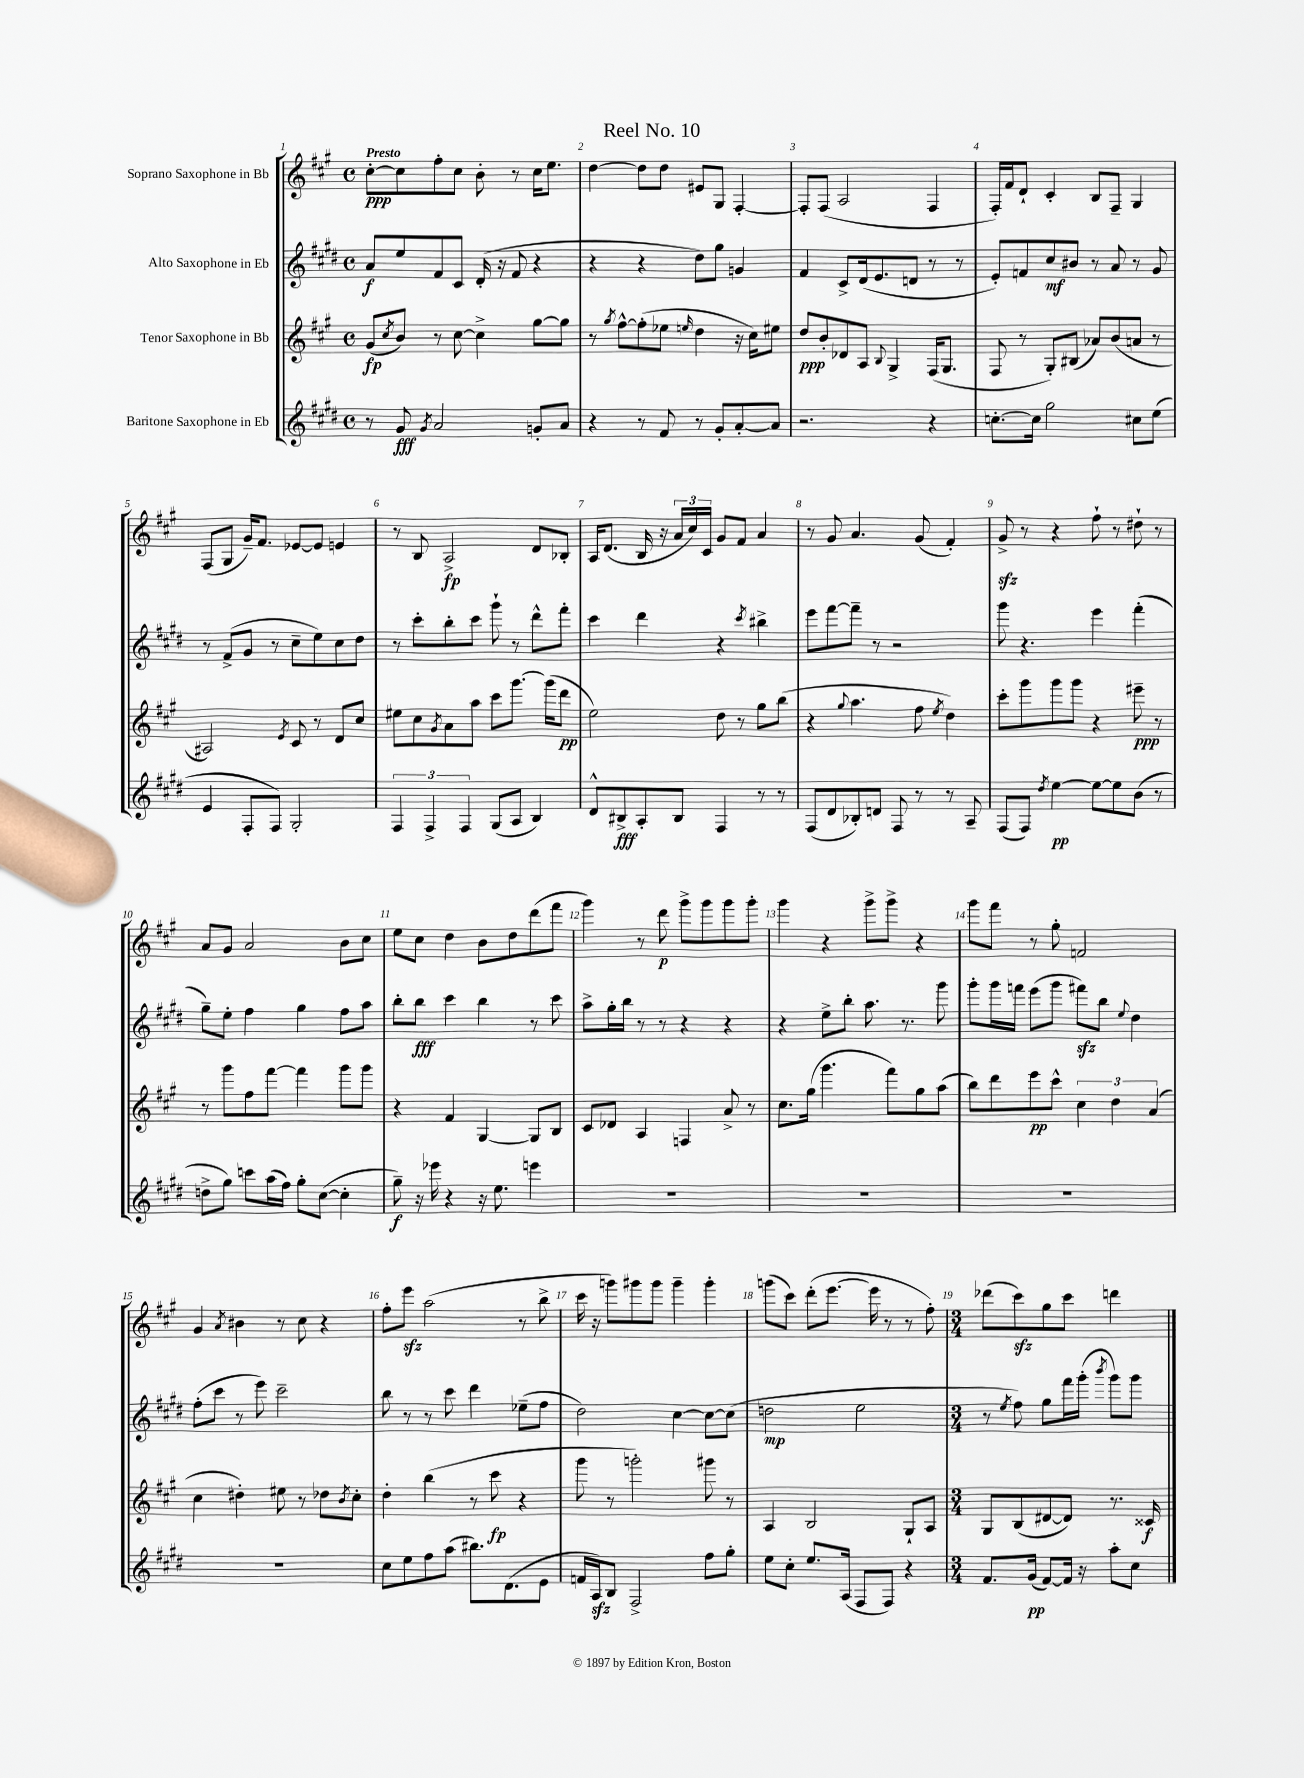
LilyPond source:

\header { title = "Reel No. 10" }
<<
\new StaffGroup <<
\new Staff = "s0" \with { instrumentName = "Soprano Saxophone in Bb" } {
    \clef treble \key a \major \defaultTimeSignature \time 4/4 \tempo "Presto"
    cis''8~-.\ppp cis''8 fis''8-. cis''8 b'8-. r8 cis''16 e''8. |
    d''4~ d''8 d''8 eis'8 gis8 fis4~-. |
    fis8-. fis8( a2 fis4 |
    fis16-.) fis'16 d'8-! cis'4-. b8 fis8-- gis4 |
    fis8( gis8 gis'16--) fis'8. ees'8~ ees'8 e'4 |
    r8 b8 a2->\fp d'8 bes8-. |
    a16 d'8.( b16 r16 \tuplet 3/2 { a'16 cis''16) cis'16 } gis'8 fis'8 a'4 |
    r8 gis'8 a'4. gis'8( fis'4-.) |
    gis'8->\sfz r8 r4 fis''8-! r8 dis''8-! r8 |
    a'8 gis'8 a'2 b'8 cis''8 |
    e''8 cis''8 d''4 b'8 d''8 d'''8( fis'''8 |
    gis'''4) r8 d'''8\p gis'''8-> gis'''8 gis'''8 gis'''8-. |
    gis'''4 r4 gis'''8-> gis'''8-> r4 |
    gis'''8 fis'''8 r8 gis''8-. f'2 |
    gis'4 \acciaccatura { a'8 } bis'4 r8 cis''8 r4 |
    fis''8-. e'''8\sfz a''2( r8 b''8-> |
    cis'''16 r16 g'''8) gis'''8 gis'''8 gis'''4-- gis'''4-. |
    g'''8( cis'''8) d'''8-.( e'''8.~ e'''16 r8 r8 fis''8-.) |
    \numericTimeSignature \time 3/4 des'''8( cis'''8\sfz) gis''8 cis'''8 d'''4 \bar "|." |
}
\new Staff = "s1" \with { instrumentName = "Alto Saxophone in Eb" } {
    \clef treble \key e \major \defaultTimeSignature \time 4/4
    a'8\f e''8 fis'8 cis'8 dis'16-.( r16 fis'8 r4 |
    r4 r4 dis''8) gis''8 g'4 |
    fis'4 cis'8-> dis'16( e'8. d'8 r8 r8 |
    e'8-.) f'8 cis''8\mf bis'8 r8 a'8 r8 gis'8 |
    r8 fis'8->( gis'8 r8 cis''8-- e''8) cis''8 dis''8 |
    r8 cis'''8-. b''8-. cis'''8 gis'''8-! r8 dis'''8-^ fis'''8-. |
    cis'''4 dis'''4 r4 \acciaccatura { cis'''8 } bis''4-> |
    e'''8 fis'''8~ fis'''8-- r8 r2 |
    gis'''8 r4. e'''4 fis'''4-.( |
    gis''8--) e''8-. fis''4 gis''4 fis''8 a''8 |
    b''8-. b''8\fff cis'''4 b''4 r8 cis'''8 |
    a''8-> gis''16-. b''16 r8 r8 r4 r4 |
    r4 e''8-> b''8-. a''8. r8. gis'''8 |
    gis'''8-. gis'''16 f'''16 e'''8( gis'''8 fis'''8\sfz) b''8 \appoggiatura { e''8 } dis''4 |
    fis''8-.( cis'''8 r8 e'''8) cis'''2-- |
    b''8 r8 r8 cis'''8 dis'''4 ees''8--( fis''8 |
    dis''2) cis''4~ cis''8~ cis''8( |
    d''2\mp e''2 |
    \numericTimeSignature \time 3/4 r8 \acciaccatura { e''8 } fis''8) gis''8 fis'''16 gis'''16-.( \acciaccatura { b'''8 } gis'''8) gis'''8 \bar "|." |
}
\new Staff = "s2" \with { instrumentName = "Tenor Saxophone in Bb" } {
    \clef treble \key a \major \defaultTimeSignature \time 4/4
    gis'8\fp( \acciaccatura { cis''8 } b'8) r8 cis''8~ cis''4-> gis''8~ gis''8 |
    r8 \acciaccatura { gis''8 } fis''8~-^ fis''8-.( ees''8 \grace { e''16 } d''4 r16 cis''16) eis''8 |
    d''8\ppp b'8-. des'8 a8 \appoggiatura { b8 } gis4-> fis16( gis8. |
    fis8 r8 gis8-.) bis8( aes'8) b'8( a'8 r8 |
    ais2) \acciaccatura { e'8 } cis'8 r8 d'8 cis''8 |
    eis''8 cis''8 \acciaccatura { gis'8 } a'8 a''8 cis'''8 gis'''8.~ gis'''16( d'''8\pp |
    e''2) d''8 r8 gis''8 b''8( |
    r4 \appoggiatura { gis''8 } a''4. fis''8 \acciaccatura { e''8 } d''4) |
    cis'''8-. gis'''8 gis'''8 gis'''8 r4 eis'''8--\ppp r8 |
    r8 gis'''8 fis''8 fis'''8~ fis'''4 gis'''8 gis'''8 |
    r4 fis'4 gis4~ gis8 b8 |
    cis'8 des'8 a4 f4 a'8-> r8 |
    cis''8. gis''16( gis'''4. fis'''8) gis''8 a''8( |
    b''8) d'''8 e'''8\pp cis'''8-^ \tuplet 3/2 { cis''4 d''4 a'4( } |
    cis''4 dis''4-.) eis''8 r8 des''8 \acciaccatura { b'8 } cis''8-. |
    d''4-. b''4( r8 cis'''8\fp r4 |
    gis'''8 r8 g'''2-.) gis'''8 r8 |
    a4 b2 gis8-! a8 |
    \numericTimeSignature \time 3/4 gis8 b8( dis'8~ dis'8) r8. cisis'16\f \bar "|." |
}
\new Staff = "s3" \with { instrumentName = "Baritone Saxophone in Eb" } {
    \clef treble \key e \major \defaultTimeSignature \time 4/4
    r8 gis'8\fff \acciaccatura { gis'8 } a'2 g'8-. a'8 |
    r4 r8 fis'8 r8 gis'8-. a'8~-. a'8 |
    r2. r4 |
    c''8.~-. c''16 gis''2 cis''8 e''8( |
    e'4 fis8-. fis8) gis2-. |
    \tuplet 3/2 { fis4 fis4-> fis4 } gis8( a8 b4) |
    dis'8-^ bis8->\fff a8-. bis8 fis4 r8 r8 |
    fis8( dis'8 bes8-.) d'8 fis8 r8 r8 a8-- |
    fis8( fis8) \acciaccatura { dis''8 } e''4~\pp e''8~ e''8 b'8( r8 |
    d''8-> gis''8) c'''8 a''16( fis''16) gis''8-. cis''8~( cis''4-. |
    gis''8--\f) r16 ees'''16 r4 r16 e''8. e'''4 |
    R1 |
    R1 |
    R1 |
    R1 |
    cis''8 e''8 fis''8 a''8( bis''8.) dis'8.( e'8 |
    f'16 a16\sfz) b8 fis2-> fis''8 gis''8-. |
    e''8 cis''8-. e''8. a16( fis8 fis8) r4 |
    \numericTimeSignature \time 3/4 fis'8. gis'16\pp( fis'8~) fis'16 r16 a''8-. cis''8 \bar "|." |
}
>>
>>
\layout { \context { \Score \override BarNumber.break-visibility = ##(#f #t #t) barNumberVisibility = #all-bar-numbers-visible } }
